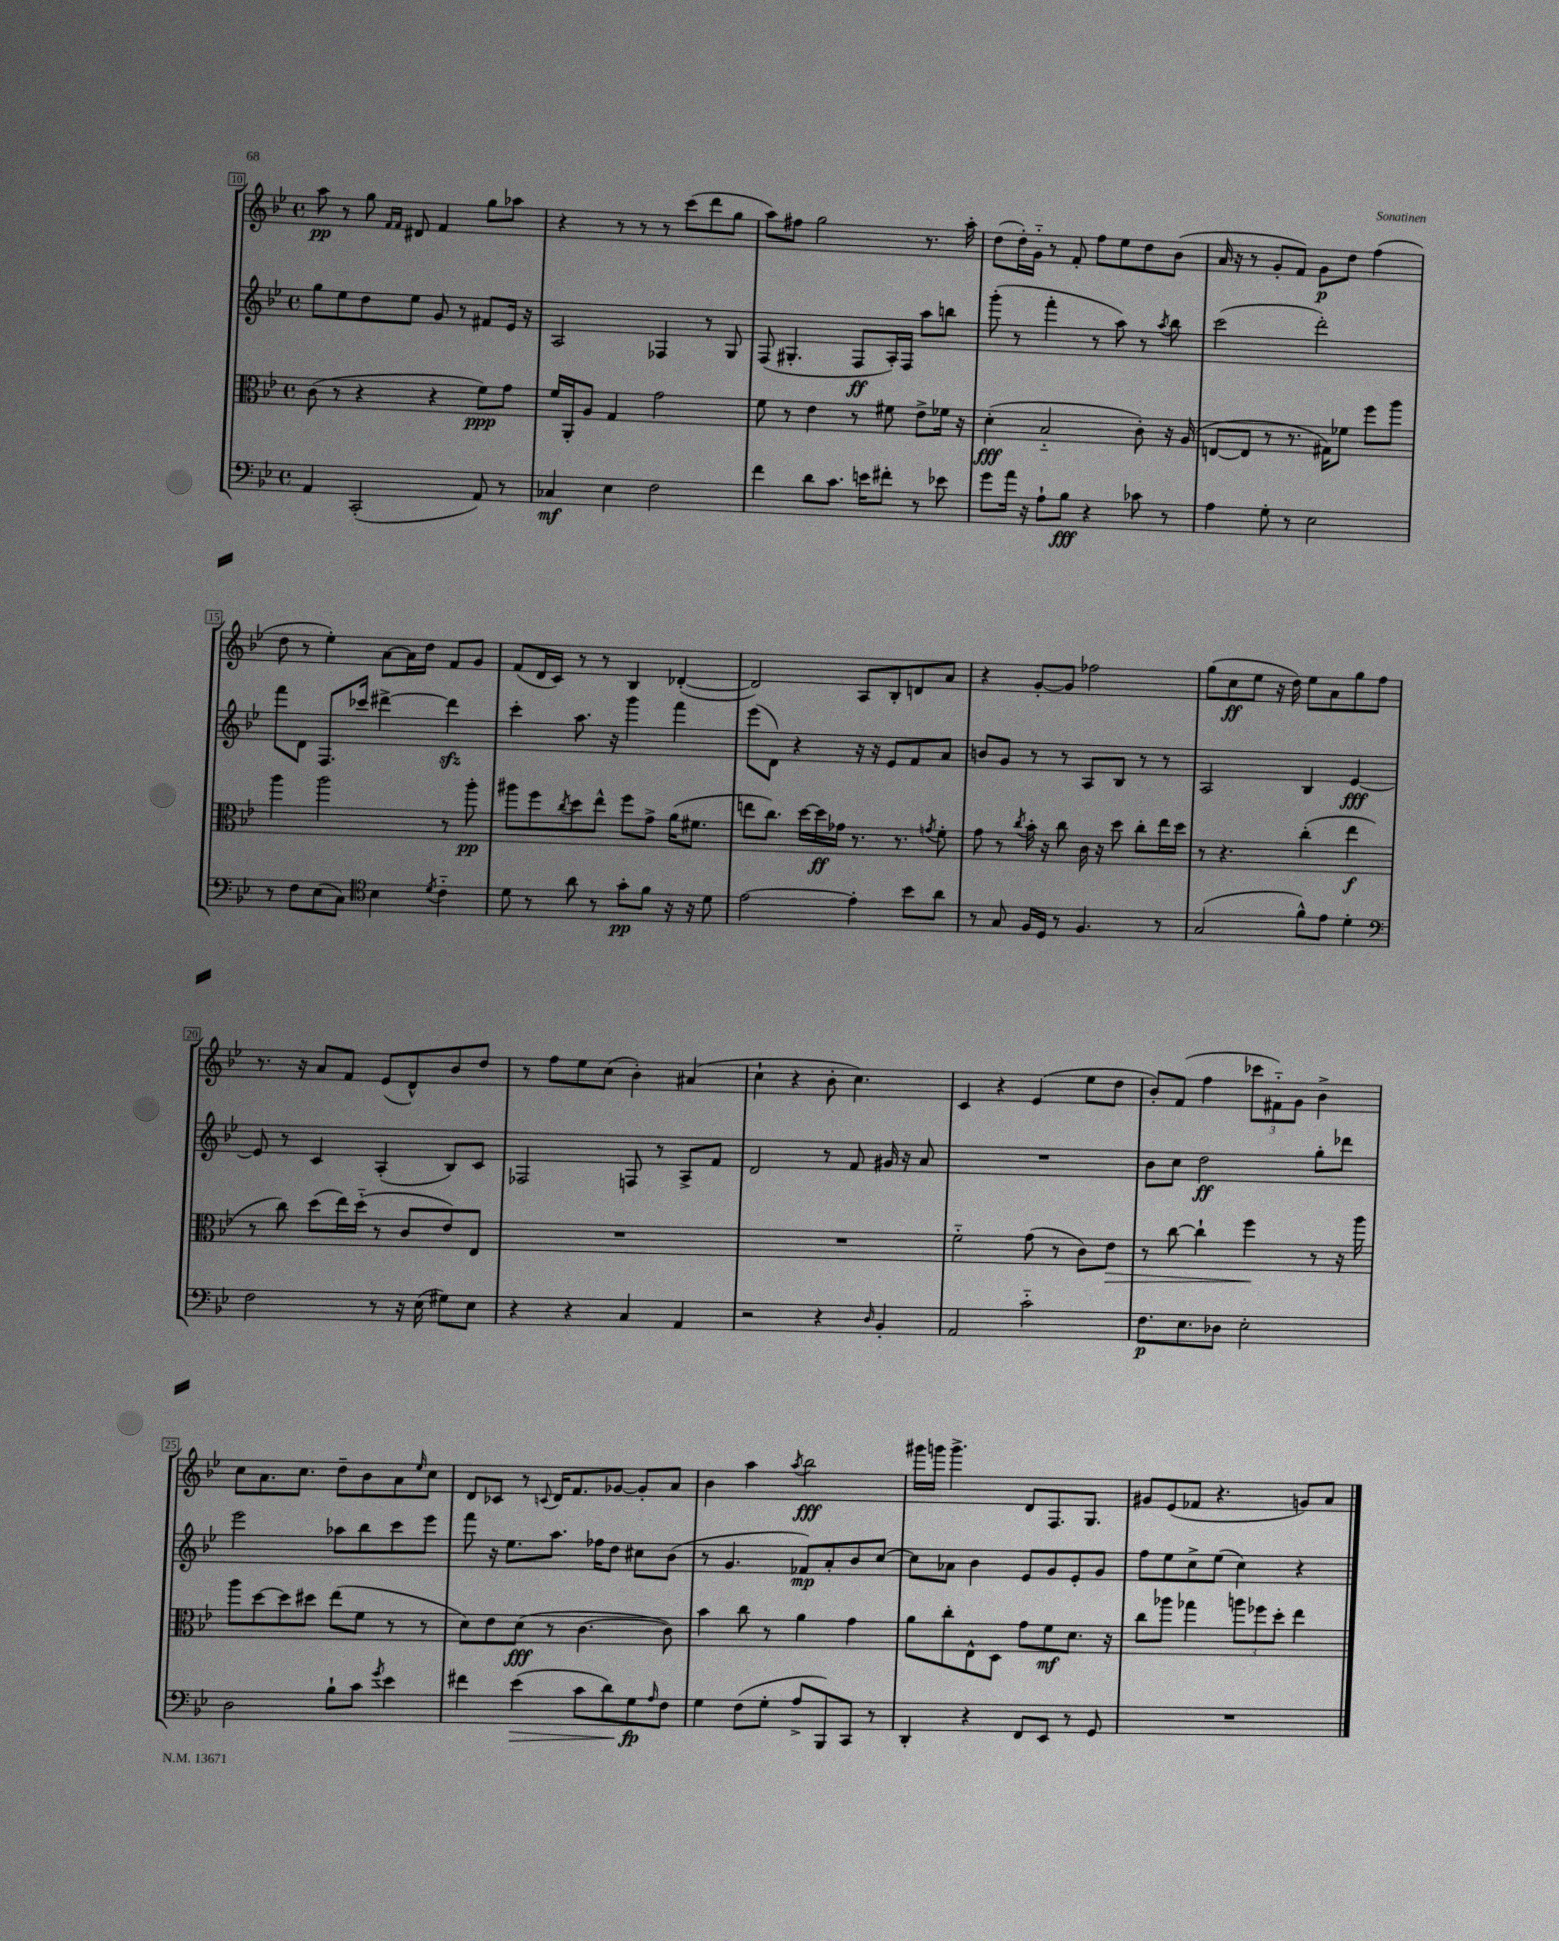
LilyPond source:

<<
\new StaffGroup <<
\new Staff = "s0" {
    \clef treble \key bes \major \defaultTimeSignature \time 4/4
    a''8\pp r8 g''8 \grace { f'16 f'16 } dis'8 f'4 g''8 aes''8 |
    r4 r8 r8 r8 c'''8( d'''8 g''8 |
    a''8) fis''8 g''2 r8. a''16-. |
    d''8( d''16-.) g'16-_ r8 f'8-. f''8 ees''8 d''8 bes'8( |
    a'16 r16 r8 g'8-. f'8) g'8\p d''8 f''4( |
    d''8 r8 ees''4-.) a'8~ a'16 d''16 f'8 g'8 |
    f'8( d'16 c'16) r8 r8 bes4 des'4~-.( |
    des'2) a8 bes8-. d'8 a'8 |
    r4 g'8~-. g'8 fes''2 |
    g''8( c''8\ff ees''8 r16 d''16) ees''8 a'8 g''8 f''8 |
    r8. r16 a'8 f'8 ees'8( d'8-^) bes'8 d''8 |
    r8 f''8 ees''8 c''8( bes'4-.) ais'4( |
    c''4-! r4 bes'8-. c''4.) |
    c'4 r4 ees'4( ees''8 d''8 |
    bes'8-.) f'8( f''4 \tuplet 3/2 { ces'''8 fis'8-_) g'8 } bes'4-> |
    c''8 a'8. c''8. d''8-- bes'8 a'8 \grace { ees''16 } c''8 |
    d'8 ces'8 r8 \appoggiatura { c'8 } d'16 f'8. ges'8~ ges'8-. a'8 |
    bes'4 a''4 \acciaccatura { a''8 } bes''2\fff |
    gis'''16 g'''16 g'''4.-> d'8 f8. g8. |
    gis'8 ees'8( fes'8 r4. g'8) a'8 \bar "|." |
}
\new Staff = "s1" {
    \clef treble \key bes \major \defaultTimeSignature \time 4/4
    g''8 ees''8 d''8 ees''8 g'8 r8 fis'8 ees'16 r16 |
    a2 fes4 r8 g8 |
    f8( gis4.-. f8\ff a16-.) f16 a''8 b''8 |
    g'''8-.( r8 f'''4-. r8 a''8) r8 \acciaccatura { a''8 } bes''8 |
    c'''2( d'''2-.) |
    f'''8 d'8 f8. ces'''16 dis'''4~-> dis'''4\sfz |
    c'''4-. a''8. r16 g'''4 f'''4 |
    ees'''8( d'8) r4 r16 r16 ees'8 f'8 a'8 |
    b'8 g'8 r8 r8 a8 bes8 r8 r8 |
    a2 bes4 ees'4~\fff |
    ees'8 r8 c'4 a4-.( bes8) c'8 |
    fes2 f8 r8 a8-> f'8 |
    d'2 r8 f'8 gis'16 r16 a'8 |
    R1 |
    bes'8 c''8 d''2\ff g''8-. des'''8 |
    ees'''2 aes''8 bes''8 c'''8 ees'''8 |
    f'''8 r16 ees''8. a''8. fes''16 d''8 cis''8 bes'8( |
    r8 g'4. fes'8\mp) a'8-. bes'8 c''8~ |
    c''8 aes'8 bes'4 ees'8 g'8 ees'8-. g'8 |
    f''8 ees''8 c''8-> ees''8( c''4) r4 \bar "|." |
}
\new Staff = "s2" {
    \clef alto \key bes \major \defaultTimeSignature \time 4/4
    c'8( r8 r4 r4 f'8\ppp) g'8 |
    f'16 a,16-. a8 g4 g'2 |
    f'8 r8 ees'4 r8 fis'8 ees'8-> fes'16 r16 |
    d'4-.\fff( bes2-_ c'8-.) r16 a16( |
    e8~ e8 r8 r8. gis16) fes'8 f''8 a''8 |
    a''4 a''2 r8 a''8-.\pp |
    ais''8 f''8 \acciaccatura { c''8 } d''8 ees''8-^ f''8 g'8-> a'16( fis'8. |
    e''8 c''8.) d''16~ d''16\ff ges'16 r8. r8. \acciaccatura { g'8 } f'8-. |
    g'8 r8 \acciaccatura { c''8 } bes'16-. r16 c''8 c'16 r16 d''8 c''8-. ees''16 d''16 |
    r8 r4. c''4-.( ees''4\f |
    r8 c''8) d''8( ees''16) d''16-_( r8 c'8 ees'8) ees8 |
    R1 |
    R1 |
    f'2-_ g'8( r8 c'8) ees'8\> |
    r8 c''8~ c''4-! f''4\! r8 r16 a''16 |
    a''8 d''8~ d''8 dis''8 ees''8( f'8 r8 r8 |
    d'8) ees'8 d'8\fff( r8 c'4.~ c'8) |
    bes'4 c''8 r8 a'4 g'4 |
    a'8 c''8-. ees8-^ d8 g'8 f'8\mf d'8. r16 |
    c''8 aes''8 ges''4 \tuplet 3/2 { a''8 fes''8 d''8-. } ees''4 \bar "|." |
}
\new Staff = "s3" {
    \clef bass \key bes \major \defaultTimeSignature \time 4/4
    a,4 c,2-.( a,8) r8 |
    ces4\mf ees4 f2 |
    f'4 d'8 c'8. e'16 fis'8-. r8 ees'8 |
    g'8 a'16 r16 a8-! bes8\fff r4 ces'8 r8 |
    a4 g8-. r8 ees2 |
    r8 f8 ees8( c8) \clef tenor bes4 \acciaccatura { d'8 } c'4-_ |
    d'8 r8 a'8 r8 g'8-.\pp f'8 r16 r16 d'8 |
    ees'2~ ees'4-. bes'8 a'8 |
    r8 g8 f16 d16 r8 f4. r8 |
    g2( f'8-^) ees'8 d'4-. |
    \clef bass f2 r8 r16 ees16( gis8) ees8 |
    r4 r4 c4 a,4 |
    r2 r4 \grace { d16 } bes,4-. |
    a,2 c'2-_ |
    f8.\p ees8. des8 ees2-. |
    d2 bes8-! c'8 \acciaccatura { g'8 } ees'4 |
    fis'4 ees'4\>( c'8 d'8) g8\fp\! \grace { a16 } f8 |
    g4 f8( g8-. a8-> bes,,8) c,8 r8 |
    d,4-. r4 f,8 ees,8 r8 g,8 |
    R1 \bar "|." |
}
>>
>>
\layout { \context { \Score currentBarNumber = #10 \override BarNumber.stencil = #(make-stencil-boxer 0.1 0.3 ly:text-interface::print) } }
